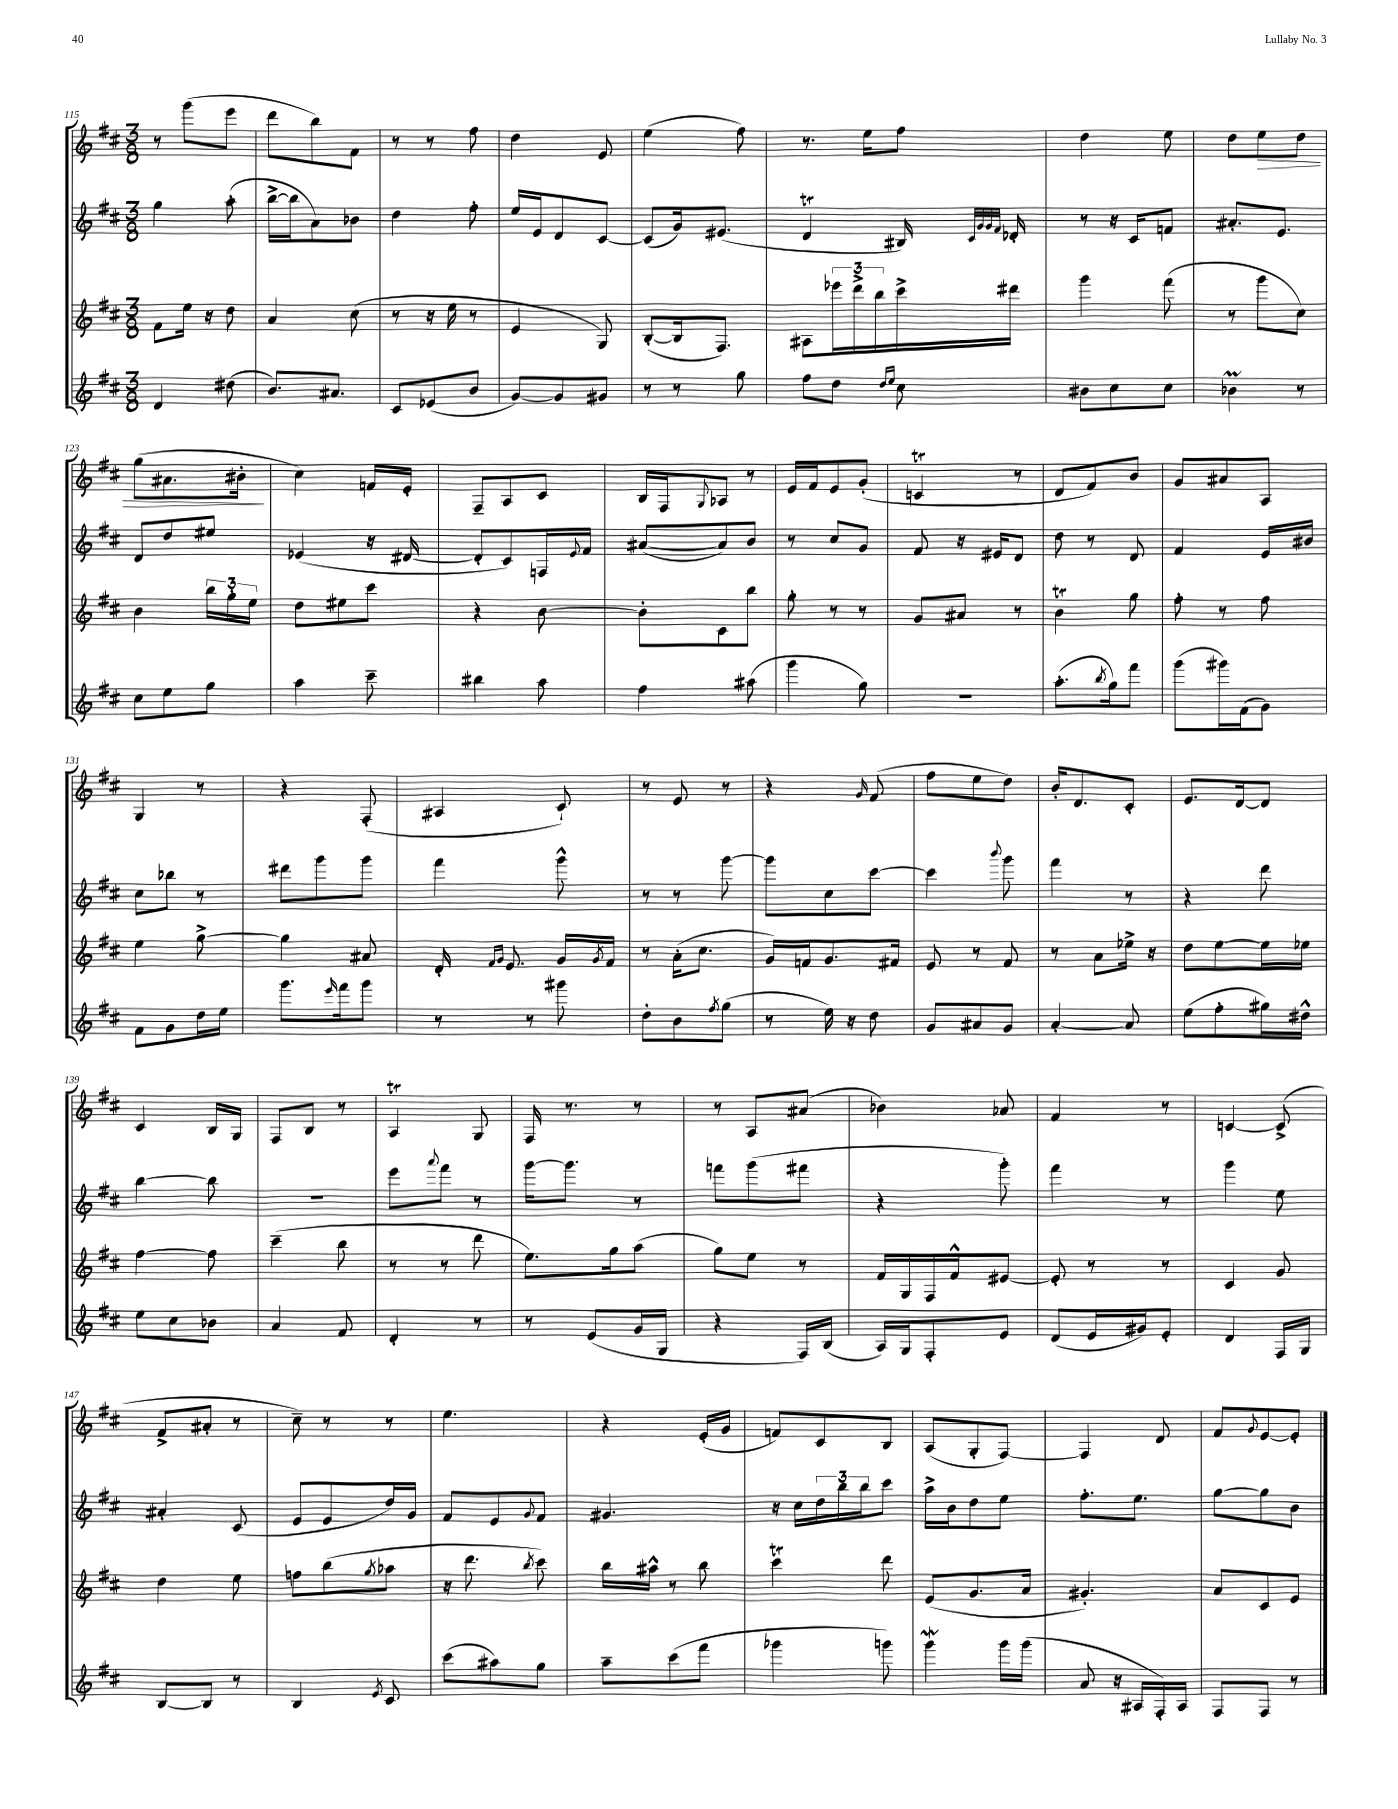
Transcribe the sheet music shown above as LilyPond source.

<<
\new StaffGroup <<
\new Staff = "s0" {
    \clef treble \key d \major \numericTimeSignature \time 3/8
    r8 g'''8( e'''8 |
    d'''8 b''8) fis'8 |
    r8 r8 fis''8 |
    d''4 e'8 |
    e''4( fis''8) |
    r8. e''16 fis''8 |
    d''4 e''8 |
    d''8 e''8\> d''8 |
    g''8( ais'8. bis'16-.\! |
    cis''4) f'16 e'16-. |
    fis8-- a8 cis'8 |
    b16 fis16 \appoggiatura { g8 } aes8 r8 |
    e'16 fis'16 e'8 g'8-.( |
    c'4\trill r8 |
    d'8 fis'8) b'8 |
    g'8 ais'8 a8 |
    g4 r8 |
    r4 fis8-.( |
    ais4 cis'8-!) |
    r8 e'8 r8 |
    r4 \grace { g'16 } fis'8( |
    fis''8 e''8 d''8) |
    b'16-. d'8. cis'8-. |
    e'8. d'16~ d'8 |
    cis'4 b16 g16 |
    fis8 b8 r8 |
    a4\trill g8 |
    fis16 r8. r8 |
    r8 a8 ais'8( |
    bes'4) aes'8 |
    fis'4 r8 |
    c'4~ c'8->( |
    fis'8-> ais'8-. r8 |
    cis''8--) r8 r8 |
    e''4. |
    r4 e'16-.( g'16 |
    f'8) cis'8 b8 |
    a8( g8-. fis8~) |
    fis4 d'8 |
    fis'8 \appoggiatura { g'8 } e'8~ e'8-. \bar "|." |
}
\new Staff = "s1" {
    \clef treble \key d \major \numericTimeSignature \time 3/8
    g''4 a''8-.( |
    b''16~-> b''16 a'8) bes'8 |
    d''4 fis''8-. |
    e''16 e'16 d'8 cis'8~ |
    cis'8( g'16) eis'8.( |
    d'4\trill bis16) \grace { cis'32 g'32 g'32 fis'32 } des'16-. |
    r8 r16 cis'16 f'8 |
    ais'8.-. e'8. |
    d'8 d''8 eis''8 |
    ees'4( r16 dis'16~ |
    dis'8-. cis'8) f16 \appoggiatura { e'8 } fis'16 |
    ais'8~( ais'8) b'8 |
    r8 cis''8 g'8 |
    fis'8 r16 eis'16 d'8 |
    d''8 r8 d'8 |
    fis'4 e'16 bis'16 |
    cis''8 bes''8 r8 |
    dis'''8 g'''8 g'''8 |
    fis'''4 g'''8-^ |
    r8 r8 g'''8~ |
    g'''8 cis''8 cis'''8~ |
    cis'''4 \appoggiatura { b'''8 } g'''8 |
    fis'''4 r8 |
    r4 d'''8 |
    b''4~ b''8 |
    r4. |
    e'''8 \appoggiatura { a'''8 } fis'''8 r8 |
    g'''16~ g'''8. r8 |
    f'''8 g'''8( fis'''8 |
    r4 g'''8-.) |
    fis'''4 r8 |
    g'''4 e''8 |
    ais'4-. cis'8( |
    e'8 e'8 d''16) g'16 |
    fis'8 e'8 \appoggiatura { g'8 } fis'8 |
    gis'4. |
    r16 cis''16 \tuplet 3/2 { d''16 b''16 b''16 } cis'''8 |
    a''16-> b'16 d''8 e''8 |
    fis''8.-. e''8. |
    g''8~ g''8 b'8 \bar "|." |
}
\new Staff = "s2" {
    \clef treble \key d \major \numericTimeSignature \time 3/8
    fis'8 e''16 r16 d''8 |
    a'4 cis''8( |
    r8 r16 e''16 r8 |
    e'4 g8) |
    b8~-.( b16 fis8.) |
    ais8 \tuplet 3/2 { ees'''16 d'''16-> b''16 } cis'''16-> dis'''16 |
    g'''4 fis'''8( |
    r8 g'''8 cis''8) |
    b'4 \tuplet 3/2 { b''16 g''16-. e''16 } |
    d''8 eis''8 cis'''8 |
    r4 b'8~ |
    b'8-. cis'8 b''8 |
    g''8-. r8 r8 |
    g'8 ais'8 r8 |
    b'4\trill g''8 |
    fis''8-. r8 fis''8 |
    e''4 g''8~-> |
    g''4 ais'8 |
    d'16-. \grace { fis'16 g'16 } e'8. g'16 \acciaccatura { g'8 } fis'16 |
    r8 a'16-.( cis''8. |
    g'16) f'16 g'8. fis'16 |
    e'8 r8 fis'8 |
    r8 a'8 ees''16-> r16 |
    d''8 e''8~ e''16 ees''16 |
    fis''4~ fis''8 |
    cis'''4--( b''8 |
    r8 r8 d'''8 |
    e''8.) g''16 a''8( |
    g''8) e''8 r8 |
    fis'16 g16 fis16 fis'16-^ eis'8~ |
    eis'8-. r8 r8 |
    cis'4 g'8 |
    d''4 e''8 |
    f''8 b''8( \acciaccatura { g''8 } aes''8 |
    r16 d'''8. \acciaccatura { b''8 } cis'''8) |
    b''16 ais''16-^ r8 b''8 |
    cis'''4\trill d'''8 |
    e'8( g'8. a'16 |
    gis'4.-.) |
    a'8 cis'8 e'8 \bar "|." |
}
\new Staff = "s3" {
    \clef treble \key d \major \numericTimeSignature \time 3/8
    d'4 dis''8( |
    b'8.) ais'8. |
    cis'8 ees'8( b'8 |
    g'8~) g'8 gis'8 |
    r8 r8 g''8 |
    fis''8 d''8 \grace { d''16 e''16 } cis''8 |
    bis'8 cis''8 cis''8 |
    bes'4\prall r8 |
    cis''8 e''8 g''8 |
    a''4 cis'''8-- |
    bis''4 a''8 |
    fis''4 ais''8( |
    g'''4 g''8) |
    R4. |
    a''8.-.( \acciaccatura { b''8 } g''16) fis'''8 |
    g'''8( gis'''16) fis'16( g'8) |
    fis'8 g'8 d''16 e''16 |
    g'''8. \grace { e'''16 } fis'''16 g'''8 |
    r8 r8 gis'''8 |
    d''8-. b'8 \acciaccatura { fis''8 } g''8( |
    r8 e''16) r16 d''8 |
    g'8 ais'8 g'8 |
    a'4~-. a'8 |
    e''8( fis''8-. gis''16) dis''16-^ |
    e''8 cis''8 bes'8 |
    a'4 fis'8 |
    d'4-. r8 |
    r8 e'8( g'16 g16 |
    r4 fis16) b16( |
    a16) g16 fis8-. e'8 |
    d'8( e'16 gis'16) e'8-. |
    d'4 fis16 g16 |
    b8~ b8 r8 |
    b4 \acciaccatura { e'8 } cis'8 |
    cis'''8( ais''8) g''8 |
    a''8-- cis'''8( fis'''8 |
    ges'''4 g'''8) |
    g'''4\mordent g'''16 g'''16( |
    a'8 r16 ais16 fis16-.) ais16 |
    fis8 fis8 r8 \bar "|." |
}
>>
>>
\layout { \context { \Score currentBarNumber = #115 } }
